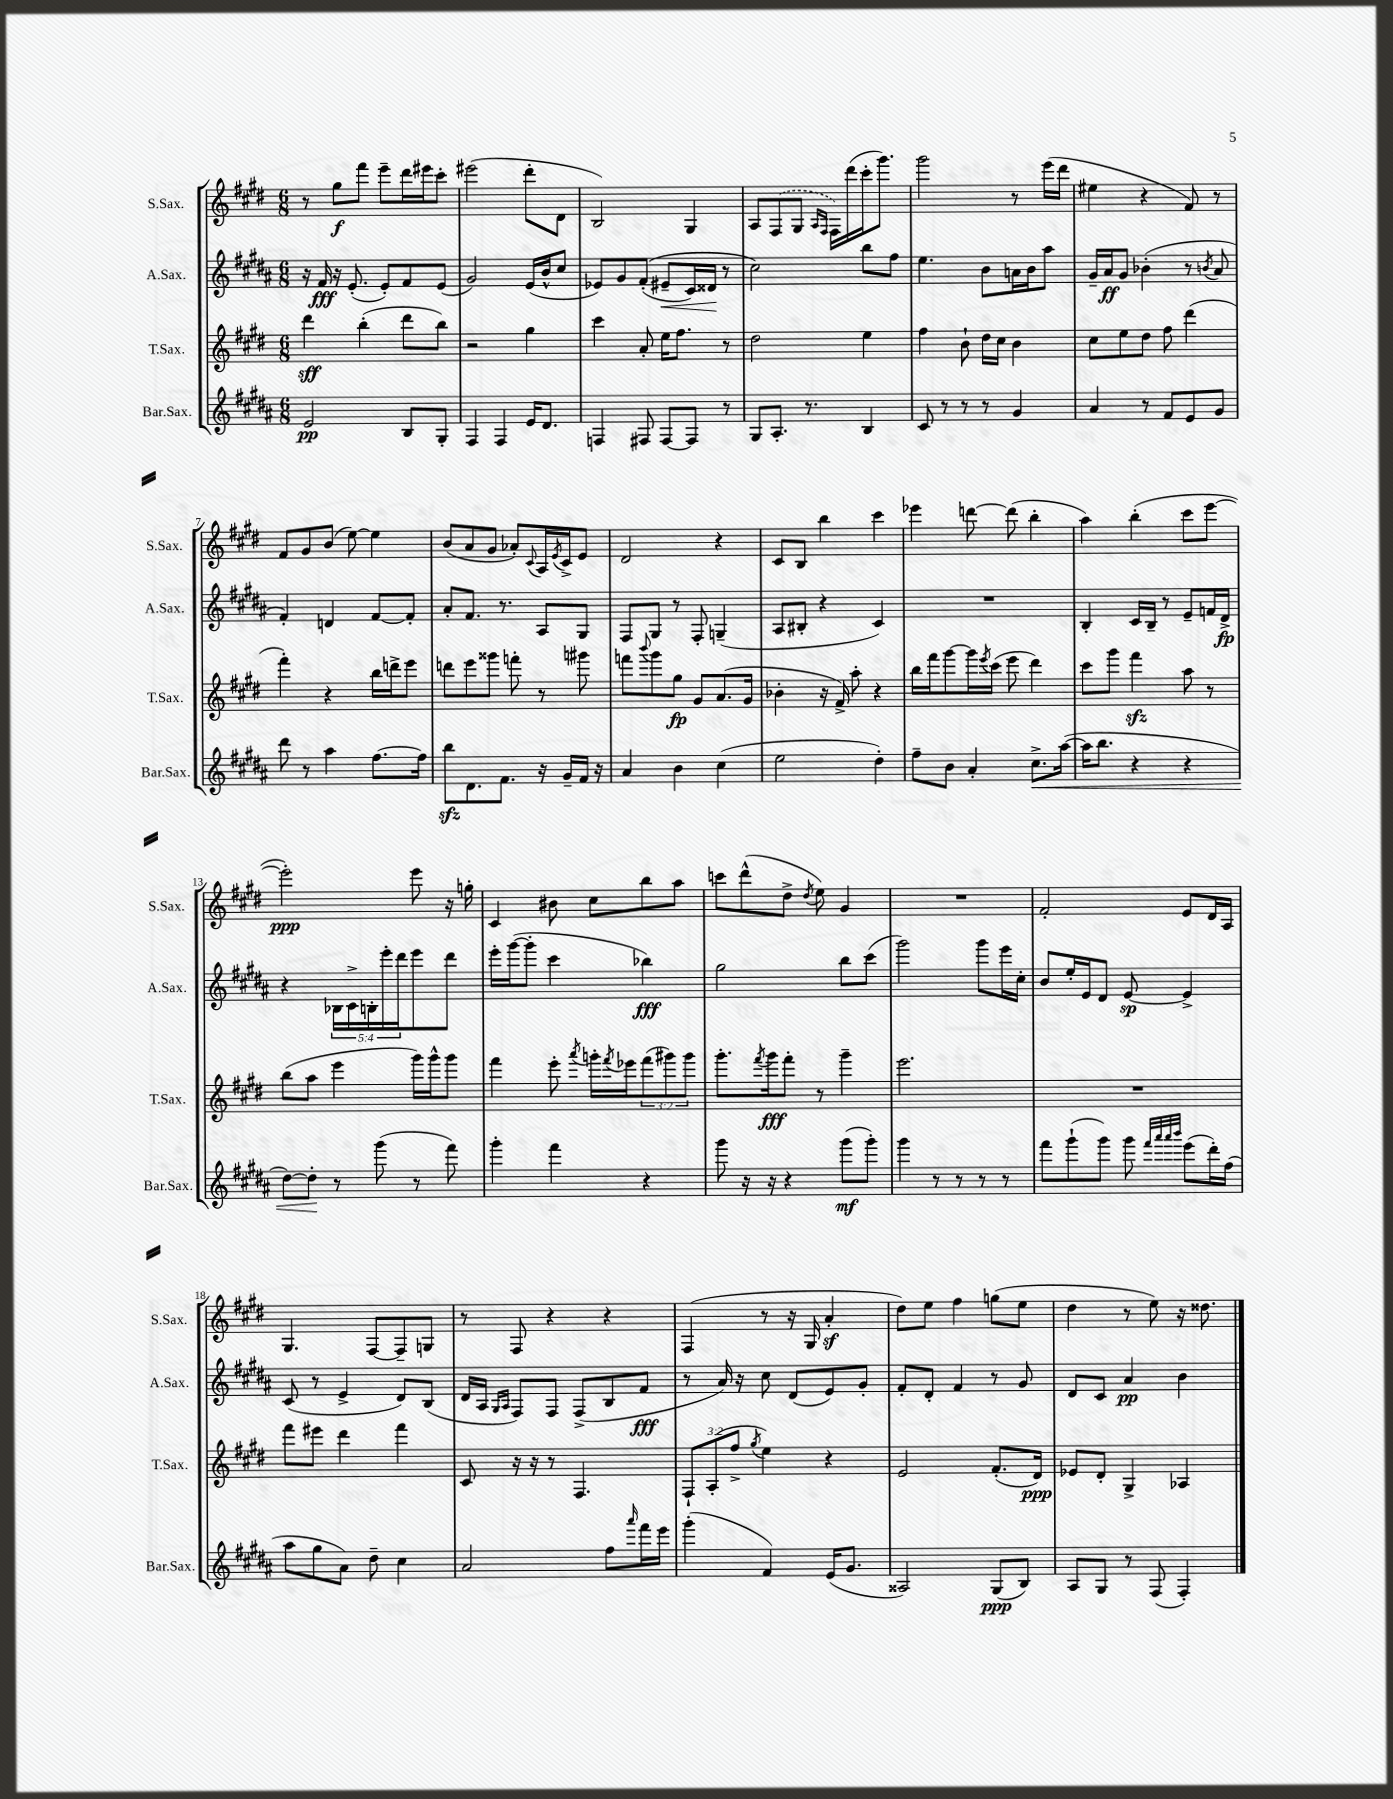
<<
\new StaffGroup <<
\new Staff = "s0" \with { instrumentName = "S.Sax." shortInstrumentName = "S.Sax." } {
    \clef treble \key e \major \numericTimeSignature \time 6/8
    r8 gis''8\f fis'''8 e'''8-- dis'''16 eis'''16 cis'''8-. |
    eis'''2( dis'''8-. dis'8 |
    b2) gis4 |
    a8 \once \slurDashed fis8( gis8 \grace { a16 fis16 } fis16) dis'''16( cis'''16-. gis'''8.) |
    gis'''2 r8 e'''16( dis'''16 |
    eis''4 r4 fis'8) r8 |
    fis'8 gis'8 b'8( e''8~) e''4 |
    b'8( a'8 gis'8 aes'8-.) \appoggiatura { cis'8 } a16 \acciaccatura { e'8 } cis'16-> e'8 |
    dis'2 r4 |
    cis'8 b8 b''4 cis'''4 |
    ees'''4 d'''8~ d'''8( b''4-. |
    a''4) b''4-.( cis'''8 e'''8~ |
    e'''2-.\ppp) e'''8 r16 g''16-. |
    cis'4 bis'8 cis''8 b''8 a''8 |
    c'''8 dis'''8-^( dis''8-> \acciaccatura { dis''8 } e''8) gis'4 |
    R2. |
    fis'2-. e'8 dis'16 a16 |
    gis4. fis8~ fis8-- g8 |
    r8 fis8 r4 r4 |
    fis4( r8 r16 gis16 a'4-.\sf |
    dis''8) e''8 fis''4 g''8( e''8 |
    dis''4 r8 e''8) r16 disis''8. \bar "|." |
}
\new Staff = "s1" \with { instrumentName = "A.Sax." shortInstrumentName = "A.Sax." } {
    \clef treble \key b \major \numericTimeSignature \time 6/8 \override Staff.TupletNumber.text = #tuplet-number::calc-fraction-text
    r16 fis'16\fff r16 e'8.-.( e'8-.) fis'8 e'8( |
    gis'2) e'16( b'16-^ cis''8 |
    ees'8) gis'8 fis'8-.(\( eis'8--\< cis'16) disis'16\! r8 |
    cis''2\) b''8 fis''8 |
    e''4. b'8 a'16 b'16 ais''8 |
    gis'16-- ais'16\ff gis'8 bes'4-.( r8 \acciaccatura { b'8 } ais'8 |
    fis'4-.) d'4 fis'8~ fis'8-. |
    ais'8-. fis'8. r8. ais8 gis8 |
    fis8 gis8 r8 fis8-. g4--( |
    ais8 bis8-. r4 cis'4) |
    R2. |
    b4-. cis'16 b16-- r8 e'8-- f'16 dis'16->\fp |
    r4 \tuplet 5/4 { bes16 cis'16-> b16-. e'''16-. dis'''16 } e'''8 dis'''8 |
    e'''16-. gis'''16~( gis'''8-. cis'''4 bes''4\fff) |
    gis''2 b''8 cis'''8( |
    gis'''2) gis'''8 e'''16 cis''16-. |
    b'8 e''16-. e'16 dis'8 e'8~\sp e'4-> |
    cis'8( r8 e'4-> dis'8) b8( |
    dis'16 ais16 \grace { gis16 ais16 } fis8) fis8 fis8->( b8 fis'8\fff |
    r8 ais'16) r16 cis''8 dis'8( e'8) gis'8-. |
    fis'8-. dis'8-. fis'4 r8 gis'8 |
    dis'8 cis'8 ais'4\pp b'4 \bar "|." |
}
\new Staff = "s2" \with { instrumentName = "T.Sax." shortInstrumentName = "T.Sax." } {
    \clef treble \key e \major \numericTimeSignature \time 6/8 \override Staff.TupletNumber.text = #tuplet-number::calc-fraction-text
    dis'''4\sff b''4-.( dis'''8 b''8) |
    r2 gis''4 |
    cis'''4 a'8-. e''16 fis''8. r8 |
    dis''2 e''4 |
    fis''4 b'8-! dis''16 cis''16 b'4 |
    cis''8 e''8 dis''8 fis''8 dis'''4( |
    fis'''4-.) r4 b''16 d'''16-> e'''8 |
    d'''8 e'''8 gisis'''8 f'''8-. r8 gis'''8 |
    f'''8 \appoggiatura { b'''8 } gis'''8 gis''8\fp gis'8 a'8.( gis'16 |
    bes'4-. r16 fis'16->) a''8-. r4 |
    b''16 fis'''16 gis'''8~ gis'''16 \acciaccatura { e'''8 } cis'''16( e'''8 dis'''4) |
    cis'''8 gis'''8 fis'''4\sfz a''8 r8 |
    b''8( a''8 e'''4 gis'''16) gis'''16-^ gis'''8 |
    fis'''4 e'''8-. \acciaccatura { a'''8 } g'''16-. \acciaccatura { fis'''8 } ees'''16 \tuplet 3/2 { fis'''8( gis'''8) gis'''8 } |
    gis'''8.-. \acciaccatura { fis'''8 } gis'''16\fff fis'''8-. r8 gis'''4-- |
    e'''2. |
    R2. |
    fis'''8 eis'''8 dis'''4 fis'''4 |
    cis'8 r16 r16 r8 fis4. |
    \tuplet 3/2 { fis8-! a8-.( fis''8-> } \acciaccatura { gis''8 } e''4) r4 |
    e'2 fis'8.-.( dis'16\ppp) |
    ees'8 dis'8-. gis4-> aes4 \bar "|." |
}
\new Staff = "s3" \with { instrumentName = "Bar.Sax." shortInstrumentName = "Bar.Sax." } {
    \clef treble \key b \major \numericTimeSignature \time 6/8
    e'2\pp b8 gis8-. |
    fis4 fis4 e'16 dis'8. |
    f4 fis8 fis8~ fis8 r8 |
    gis8 ais8.-. r8. b4 |
    cis'8 r8 r8 r8 gis'4 |
    ais'4 r8 fis'8 e'8 gis'8 |
    dis'''8 r8 ais''4 fis''8.~ fis''16 |
    b''8\sfz dis'8. fis'8. r16 gis'16-- fis'16 r16 |
    ais'4 b'4 cis''4( |
    e''2 dis''4-.) |
    fis''8-- b'8 ais'4-. cis''8.->\< ais''16~( |
    ais''16 b''8. r4 r4 |
    dis''8~) dis''8-.\! r8 gis'''8( r8 fis'''8) |
    gis'''4-. fis'''4 r4 |
    gis'''8 r16 r16 r4 gis'''8\mf( gis'''8-.) |
    gis'''4 r8 r8 r8 r8 |
    fis'''8 gis'''8-!( gis'''8) gis'''8 \grace { fis'''32 ais'''32 ais'''32 b'''32 } e'''8( dis'''16-.) fis''16( |
    ais''8 gis''8 ais'8) dis''8-- cis''4 |
    ais'2 fis''8 \grace { ais'''16 } fis'''16 e'''16 |
    gis'''4-.( fis'4) e'16( gis'8. |
    aisis2) gis8\ppp( b8) |
    ais8 gis8 r8 fis8( fis4-.) \bar "|." |
}
>>
>>
